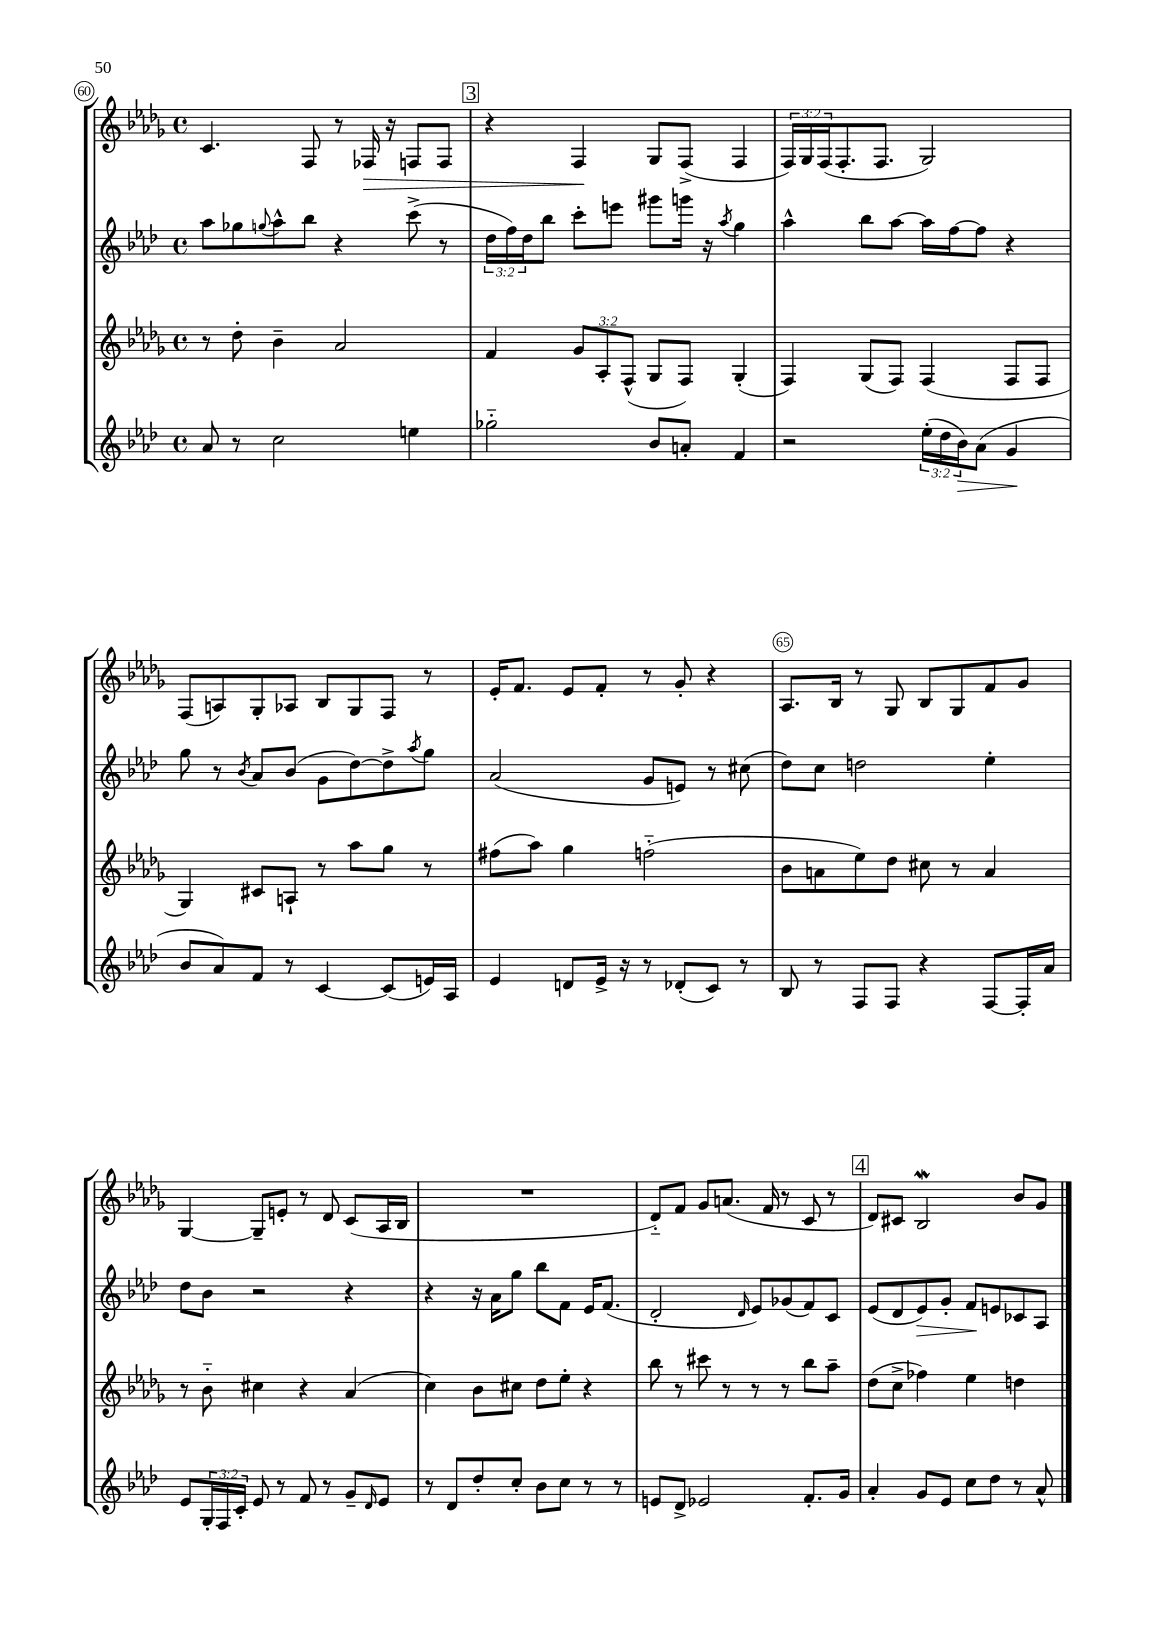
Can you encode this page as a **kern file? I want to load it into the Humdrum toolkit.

**kern	**kern	**kern	**kern
*staff4	*staff3	*staff2	*staff1
*clefG2	*clefG2	*clefG2	*clefG2
*k[b-e-a-d-]	*k[b-e-a-d-g-]	*k[b-e-a-d-]	*k[b-e-a-d-g-]
*M4/4	*M4/4	*M4/4	*M4/4
*met(c)	*met(c)	*met(c)	*met(c)
8a-	8r	8aa-	4.c
8r	8dd-'	8gg-	.
.	.	8qqgg	.
2cc	4b-~	8aa-^^	.
.	.	8bb-	8F
.	2a-	4r	8r
.	.	.	16F-
.	.	.	16r
4ee	.	(8ccc^	8F
.	.	8r	8F
=	=	=	=
2gg-'~	4f	24dd-	4r
.	.	24ff)	.
.	.	24dd-	.
.	.	8bb-	.
.	12g-	8ccc'	4F
.	12A-'	.	.
.	.	8eee	.
.	(12F^^	.	.
8b-	8G-	8ggg#	8G-
8a'	8F)	16ggg	(8F^
.	.	16r	.
.	.	8qaa-	.
4f	(4G-'	4gg	4F
=	=	=	=
2r	4F)	4aa-^^	24F)
.	.	.	24G-
.	.	.	(24F
.	.	.	8.F'
.	(8G-	8bb-	.
.	.	.	8.F
.	8F)	[8aa-	.
(24ee-'	(4F	16aa-]	2G-)
24dd-	.	.	.
.	.	[16ff	.
24b-)	.	.	.
(8a-	.	8ff]	.
4g	8F	4r	.
.	8F	.	.
=	=	=	=
8b-	4G-)	8gg	(8F
8a-)	.	8r	8A)
.	.	8qb-	.
8f	8c#	8a-	8G-'
8r	8A`	(8b-	8A-
[4c	8r	8g	8B-
.	8aa-	[8dd-)	8G-
(8c]	8gg-	8dd-^]	8F
.	.	8qaa-	.
16e)	8r	8gg	8r
16A-	.	.	.
=	=	=	=
4e-	(8ff#	(2a-	16e-'
.	.	.	8.f
.	8aa-)	.	.
8d	4gg-	.	8e-
16e-^	.	.	8f'
16r	.	.	.
8r	(2ff'~	8g	8r
(8d-'	.	8e)	8g-'
8c)	.	8r	4r
8r	.	(8cc#	.
=	=	=	=
8B-	8b-	8dd-)	8.A-
8r	8a	8cc	.
.	.	.	16B-
8F	8ee-)	2dd	8r
8F	8dd-	.	8G-
4r	8cc#	.	8B-
.	8r	.	8G-
[8F	4a	4ee-'	8f
16F']	.	.	8g-
16a-	.	.	.
=	=	=	=
8e-	8r	8dd-	[4G-
24G'	8b-'~	8b-	.
24F	.	.	.
24c'	.	.	.
8e-	4cc#	2r	8G-~]
8r	.	.	8e'
8f	4r	.	8r
8r	.	.	8d-
8g~	(4a-	4r	(8c
16qqd-	.	.	.
8e-	.	.	16A-
.	.	.	16B-
=	=	=	=
8r	4cc)	4r	1r
8d-	.	.	.
8dd-'	8b-	16r	.
.	.	16a-	.
8cc'	8cc#	8gg	.
8b-	8dd-	8bb-	.
8cc	8ee-'	8f	.
8r	4r	16e-	.
.	.	(8.f	.
8r	.	.	.
=	=	=	=
8e	8bb-	2d-'	8d-'~)
8d-^	8r	.	8f
2e-	8ccc#	.	8g-
.	8r	.	(8.a
.	.	16qqd-	.
.	8r	8e-)	.
.	.	.	16f
.	8r	(8g-	8r
8.f'	8bb-	8f)	8c
.	8aa-~	8c	8r
16g	.	.	.
=	=	=	=
4a-'	(8dd-	(8e-	8d-)
.	8cc^	8d-	8c#
8g	4ff-)	8e-)	2B-
8e-	.	8g'	.
8cc	4ee-	8f	.
8dd-	.	8e	.
8r	4dd	8c-	8b-
8a-^^	.	8A-	8g-
==	==	==	==
*-	*-	*-	*-
